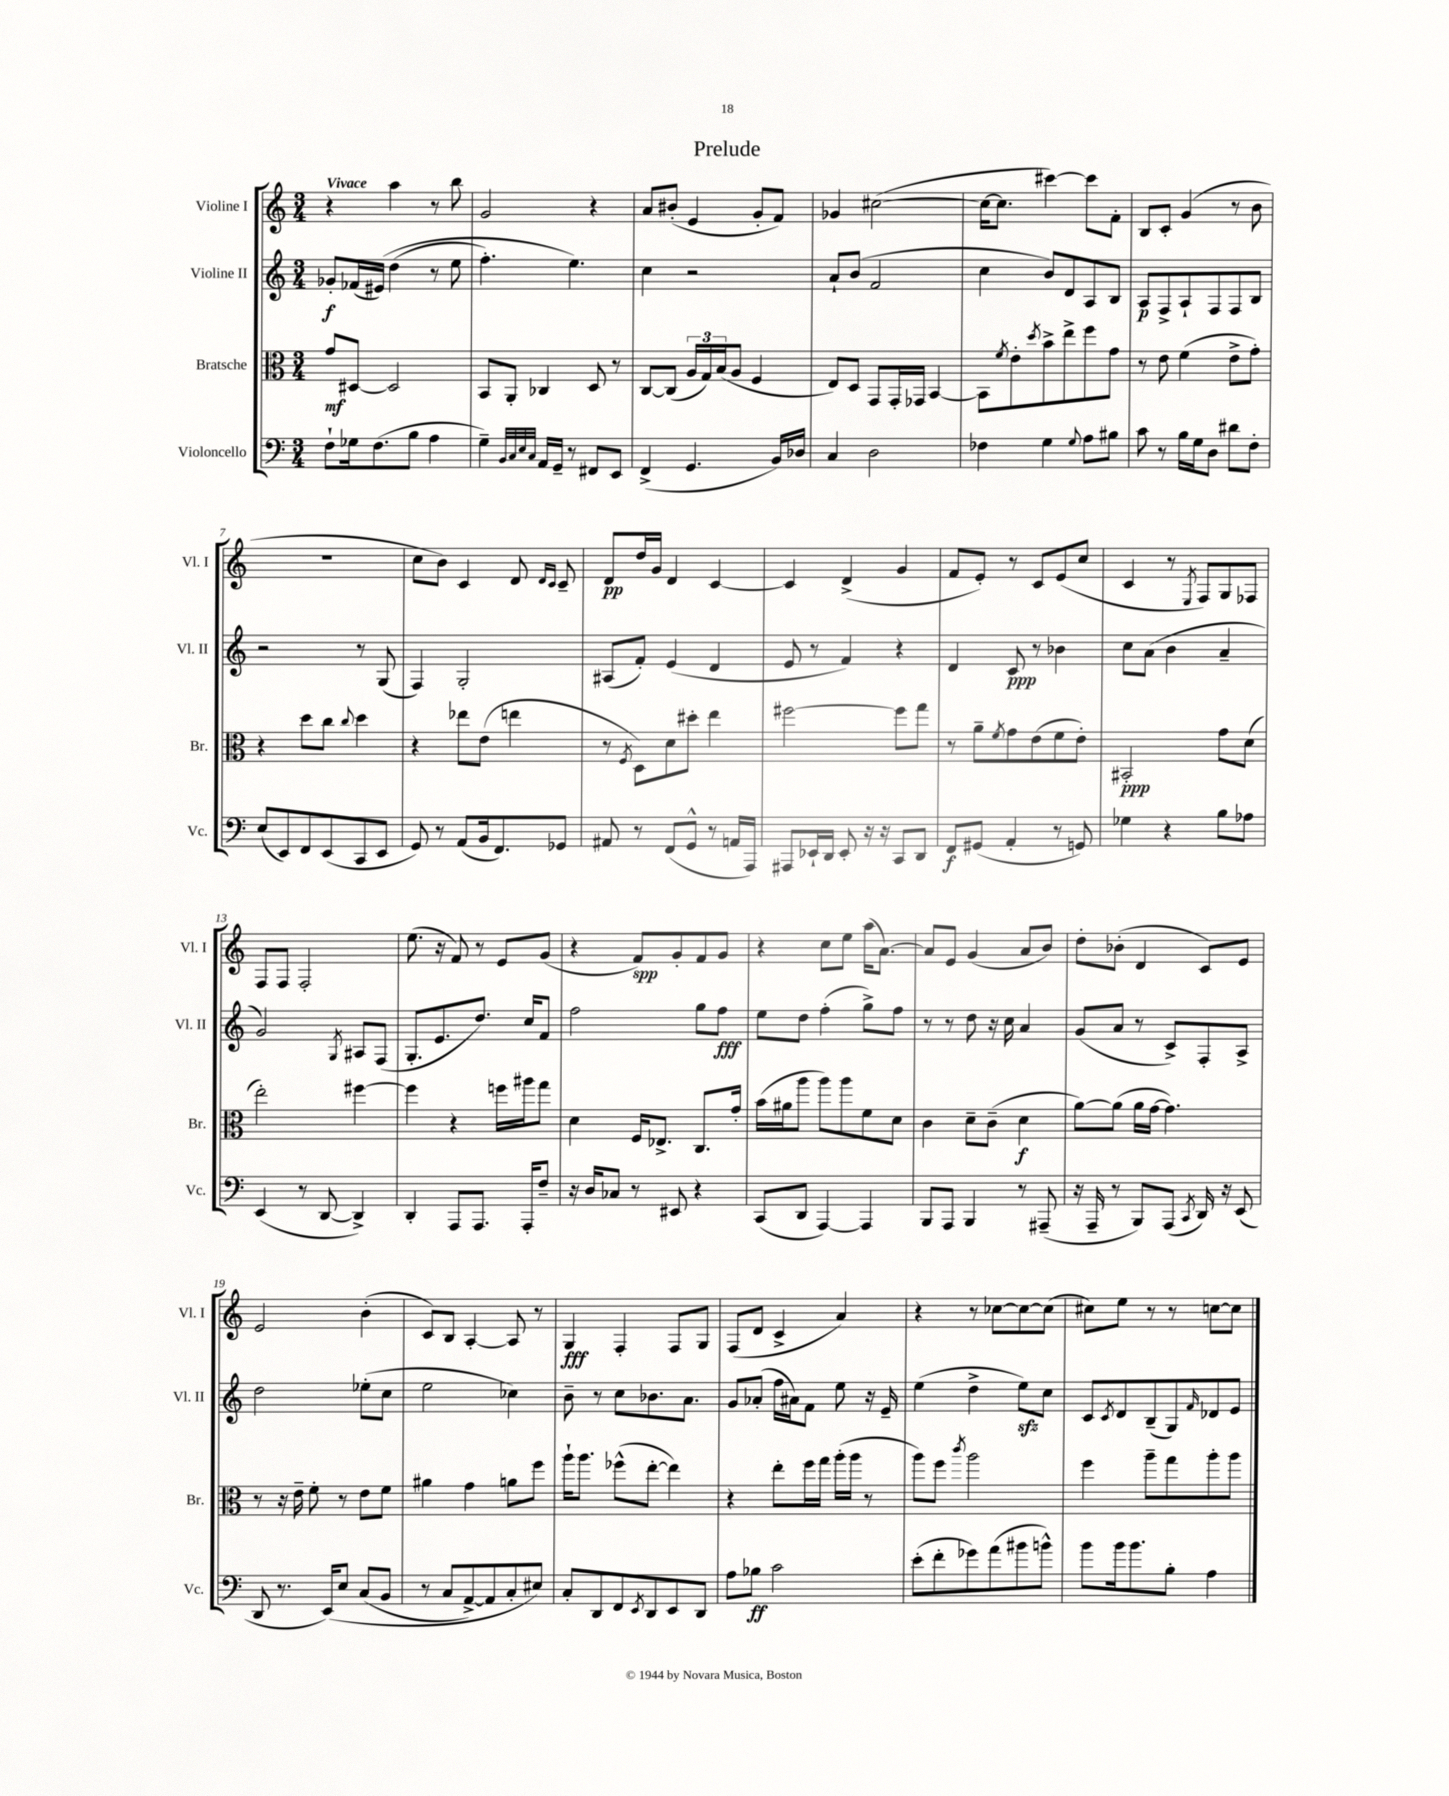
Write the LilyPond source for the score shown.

\header { title = "Prelude" }
<<
\new StaffGroup <<
\new Staff = "s0" \with { instrumentName = "Violine I" shortInstrumentName = "Vl. I" } {
    \clef treble \key c \major \numericTimeSignature \time 3/4 \tempo "Vivace"
    r4 a''4 r8 b''8 |
    g'2 r4 |
    a'8 bis'8-.( e'4 g'8-. f'8) |
    ges'4 cis''2~( |
    cis''16~ cis''8. cis'''4~) cis'''8 f'8-. |
    b8 c'8-. g'4( r8 b'8 |
    R2. |
    c''8 b'8) c'4 d'8 \grace { d'16 c'16 } c'8-- |
    d'8\pp d''16 g'16 d'4 c'4~ |
    c'4 d'4->( g'4 |
    f'8 e'8-.) r8 c'8 e'8( c''8 |
    c'4 r8 \acciaccatura { e8 } f8) g8 fes8 |
    f8 f8 f2-. |
    e''8.( r16 f'8) r8 e'8 g'8( |
    r4 f'8\spp) g'8-. f'8 g'8 |
    r4 c''8 e''8 a''16( a'8.~) |
    a'8 e'8 g'4( a'8 b'8) |
    d''8-. bes'8-.( d'4 c'8) e'8 |
    e'2 b'4-.( |
    c'8) b8 a4~-. a8 r8 |
    g4\fff f4-. f8 g8 |
    f8( d'8 c'4-> a'4) |
    r4 r8 ces''8~ ces''8~ ces''8( |
    cis''8) e''8 r8 r8 c''8~ c''8 \bar "|." |
}
\new Staff = "s1" \with { instrumentName = "Violine II" shortInstrumentName = "Vl. II" } {
    \clef treble \key c \major \numericTimeSignature \time 3/4
    ges'8-.\f fes'16( eis'16)\( d''4( r8 e''8 |
    f''4.-.) e''4.\) |
    c''4 r2 |
    a'8-! b'8( f'2 |
    c''4 b'8) d'8 a8 b8 |
    a8\p f8-> a8-! f8 f8 b8 |
    r2 r8 g8( |
    f4) g2-. |
    ais8( f'8-.) e'4( d'4 |
    e'8 r8 f'4) r4 |
    d'4 c'8\ppp r8 bes'4 |
    c''8 a'8( b'4 a'4-- |
    g'2) \acciaccatura { g8 } ais8 f8( |
    g8.-. e'8. d''8.) c''16 f'8 |
    f''2 g''8 f''8\fff |
    e''8 d''8 f''4-.( g''8->) f''8 |
    r8 r8 d''8 r16 c''16 a'4 |
    g'8( a'8 r8 c'8->) f8-. a8-> |
    d''2 ees''8-.( c''8 |
    e''2 ces''4) |
    b'8-- r8 c''8 bes'8. a'8. |
    g'8 aes'8-.( f''16 ais'16) f'8 e''8 r16 e'16-- |
    e''4( d''4-> e''8\sfz) c''8 |
    c'8 \acciaccatura { c'8 } d'8 b8--( g8) \grace { f'16 } des'8 e'8 \bar "|." |
}
\new Staff = "s2" \with { instrumentName = "Bratsche" shortInstrumentName = "Br." } {
    \clef alto \key c \major \numericTimeSignature \time 3/4
    g'8\mf dis8~ dis2 |
    b,8 a,8-. ces4 d8 r8 |
    c8~ c8( \tuplet 3/2 { a16 g16) b16( } a8 f4 |
    e8) d8 g,8 g,16-. ges,16 b,4~ |
    b,8 \acciaccatura { f'8 } e'8-. \acciaccatura { d''8 } b'8-> e''8-> f''8 g'8 |
    r8 e'8 f'4( e'8-> g'8-.) |
    r4 d''8 c''8 \appoggiatura { c''8 } d''4 |
    r4 ees''8 e'8( e''4 |
    r8 \acciaccatura { f8 } d8) d'8 dis''8-. e''4 |
    fis''2~ fis''8 g''8 |
    r8 a'8-- \acciaccatura { f'8 } g'8 e'8( f'8 e'8-.) |
    bis,2-.\ppp g'8 d'8( |
    e''2-.) fis''4~ |
    fis''4 r4 f''16 ais''16 g''8 |
    d'4 f16 ees8.-> c8. g'16-. |
    b'16( ais'16 a''8 a''8) a''8 f'8 d'8 |
    c'4 d'8-- c'8--( d'4\f |
    a'8~) a'8( a'16 g'16~ g'4.) |
    r8 r16 e'16-- f'8-. r8 e'8 f'8 |
    ais'4 g'4 a'8 f''8 |
    a''16-! a''8. fes''8-^( e''8~-. e''4) |
    r4 e''8-. f''16 g''16 a''16-.( a''16 r8 |
    a''8) f''8 \acciaccatura { c'''8 } a''2 |
    f''4 a''8-- g''8 a''8-. a''8 \bar "|." |
}
\new Staff = "s3" \with { instrumentName = "Violoncello" shortInstrumentName = "Vc." } {
    \clef bass \key c \major \numericTimeSignature \time 3/4
    f8-! ges16 f8.( b8 a4 |
    g4--) \grace { b,32 c32 e32 c32 } a,16 g,16-- r8 fis,8 e,8 |
    f,4->( g,4. b,16) des16 |
    c4 d2 |
    fes4 g4 \appoggiatura { g8 } a8 bis8 |
    c'8 r8 b16 g16 d8 dis'8 f8-. |
    e8( e,8) f,8 e,8( c,8 e,8 |
    g,8) r8 a,8( b,16 f,8.) ges,8 |
    ais,8 r8 f,8( g,8-^ r8 a,16 a,,16) |
    ais,,8 ees,16-! d,16 ees,8-. r16 r16 c,8 d,8 |
    f,8\f gis,8( a,4-. r8 g,8) |
    ges4 r4 b8 aes8 |
    e,4( r8 d,8~ d,4->) |
    d,4-. a,,8 a,,8. a,,16-. f8-- |
    r16 d16 ces8 r8 eis,8 r4 |
    c,8( d,8 a,,4~) a,,4 |
    b,,8 a,,8 b,,4 r8 ais,,8--( |
    r16 a,,16-- r8 b,,8) a,,8( \acciaccatura { c,8 } d,16) r16 e,8( |
    d,8 r8. e,16)\( e8 c8( b,8 |
    r8 c8 a,8~->) a,8 c8-. eis8\) |
    c8-. d,8 f,8 \acciaccatura { e,8 } d,8 e,8 d,8 |
    a8 bes8\ff c'2 |
    e'8-.( f'8-. ges'8) a'8( bis'8 b'8-^) |
    b'8 b'16 b'8. b8-. a4 \bar "|." |
}
>>
>>
